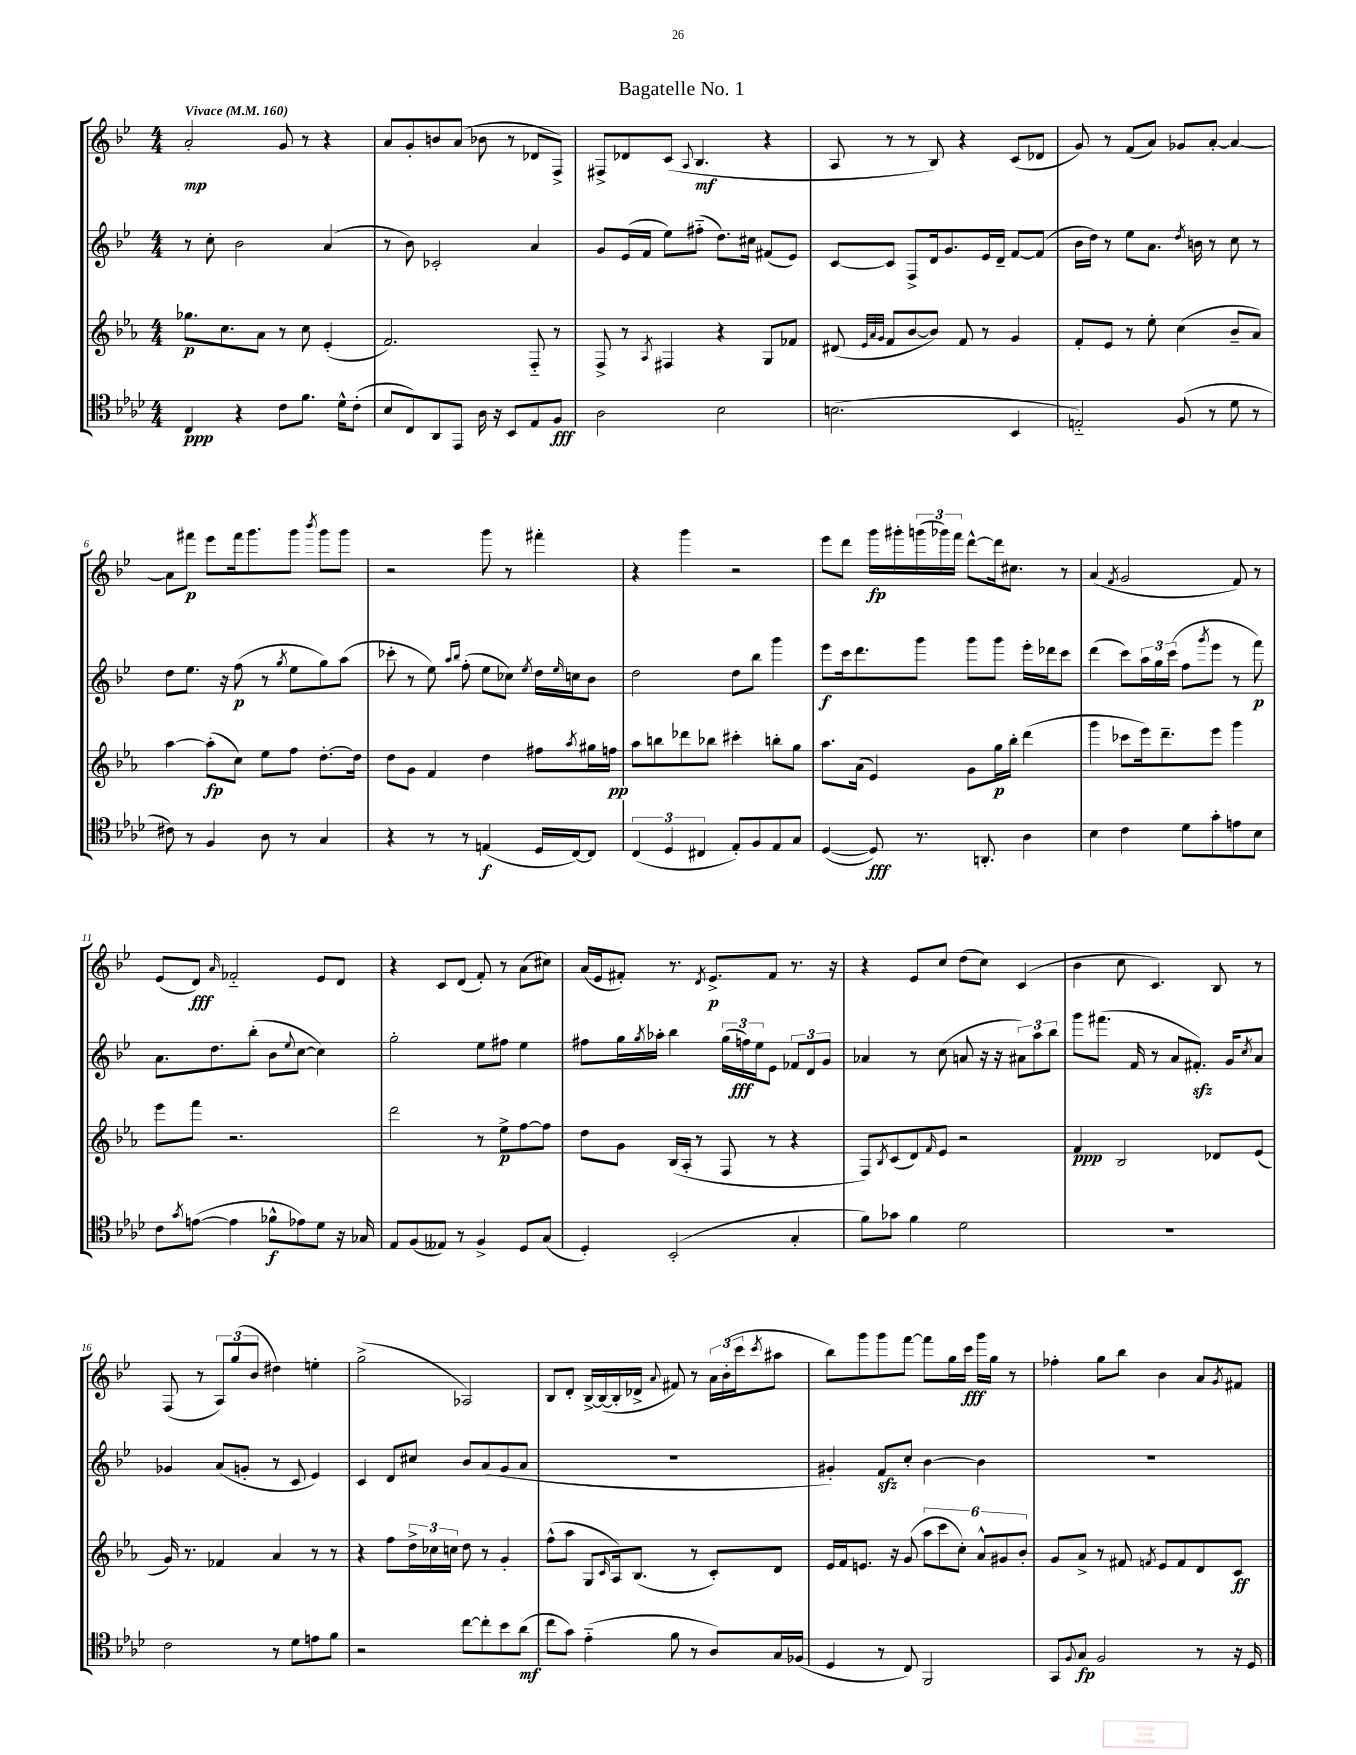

**kern	**dynam	**kern	**dynam	**kern	**dynam	**kern	**dynam
*part4	*part4	*part3	*part3	*part2	*part2	*part1	*part1
*staff4	*staff4	*staff3	*staff3	*staff2	*staff2	*staff1	*staff1
*clefC4	*	*clefG2	*	*clefG2	*	*clefG2	*
*k[b-e-a-d-]	*	*k[b-e-a-]	*	*k[b-e-]	*	*k[b-e-]	*
*M4/4	*	*M4/4	*	*M4/4	*	*M4/4	*
*MM160	*	*MM160	*	*MM160	*	*MM160	*
=1	=1	=1	=1	=1	=1	=1	=1
!	!	!	!	!	!	!LO:TX:a:B:t=Vivace	!
4C/	ppp	8.gg-X\L	p	8r	.	2a'/	mp
.	.	.	.	8cc'\	.	.	.
.	.	8.cc\	.	.	.	.	.
4r	.	.	.	2b-\	.	.	.
.	.	8a-\J	.	.	.	.	.
8c\L	.	8r	.	.	.	8g/	.
8.f\J	.	8cc\	.	.	.	8r	.
.	.	(4e-'/	.	(4a/	.	4r	.
16d-^^\KL	.	.	.	.	.	.	.
(8c'\J	.	.	.	.	.	.	.
=2	=2	=2	=2	=2	=2	=2	=2
8B-/L	.	2.f/)	.	8r	.	8a/L	.
8C/)	.	.	.	8b-\)	.	8g'/	.
8AA-/	.	.	.	2c-X'/	.	8bn/	.
8EE-/J	.	.	.	.	.	(8a/J	.
16A-\	.	.	.	.	.	8b-X\	.
16r	.	.	.	.	.	.	.
8BB-/L	.	.	.	.	.	8r	.
8E-/	.	8F/	.	4a/	.	8d-X/L	.
8F/J	fff	8r	.	.	.	8F^/J)	.
=3	=3	=3	=3	=3	=3	=3	=3
2A-\	.	8F^/	.	8g/L	.	8F#X^/L	.
.	.	8r	.	(16e-/L	.	8d-X/	.
.	.	.	.	16f/JJ	.	.	.
.	.	8qA-/	.	.	.	.	.
.	.	4F#X/	.	8ee-\L)	.	(8c/J	.
.	.	.	.	.	.	8qqA/	.
.	.	.	.	(8ff#X\J	.	4.B-/	mf
2B-\	.	4r	.	8.dd\L)	.	.	.
.	.	.	.	16cc#X\Jk	.	.	.
.	.	8G/L	.	(8f#X/L	.	4r	.
.	.	8f-X/J	.	8e-/J)	.	.	.
=4	=4	=4	=4	=4	=4	=4	=4
(2.Bn\	.	(8d#X/	.	[8c/L	.	8A/	.
.	.	32qqe-/LLL	.	.	.	.	.
.	.	32qqa-/	.	.	.	.	.
.	.	32qqg/JJJ	.	.	.	.	.
.	.	8f/L	.	8c/J]	.	8r	.
.	.	[8b-/	.	8F^/L	.	8r	.
.	.	8b-/J])	.	16d/k	.	8B-/)	.
.	.	.	.	8.g/	.	.	.
.	.	8f/	.	.	.	4r	.
.	.	8r	.	16e-/L	.	.	.
.	.	.	.	16d~/JJ	.	.	.
4BB-/	.	4g/	.	[8f/L	.	(8c/L	.
.	.	.	.	(8f/J]	.	8d-X/J	.
=5	=5	=5	=5	=5	=5	=5	=5
2En/)	.	8f'/L	.	16b-\LL	.	8g/)	.
.	.	.	.	16dd\JJ)	.	.	.
.	.	8e-/J	.	8r	.	8r	.
.	.	8r	.	8ee-\L	.	(8f/L	.
.	.	8ee-'\	.	8.a\J	.	8a/J)	.
(8F/	.	(4cc\	.	.	.	8g-X/L	.
.	.	.	.	8qdd/	.	.	.
.	.	.	.	16bn\	.	.	.
8r	.	.	.	8r	.	[8a'/J	.
8d-\	.	8b-~/L	.	8cc\	.	4a/_	.
8r	.	8a-/J)	.	8r	.	.	.
!!LO:LB:g=z
=6	=6	=6	=6	=6	=6	=6	=6
8c#X\)	.	[4aa-\	.	8dd\L	.	8a\L]	.
8r	.	.	.	8.ee-\J	.	8fff#X\J	p
4F/	.	(8aa-'\L]	fp	.	.	8eee-\L	.
.	.	.	.	16r	.	.	.
.	.	8cc\J)	.	(8ff\	p	16fff#\k	.
.	.	.	.	.	.	8.ggg\	.
8A-\	.	8ee-\L	.	8r	.	.	.
.	.	.	.	8qgg/	.	.	.
8r	.	8ff\J	.	8ee-\L	.	8ggg\J	.
.	.	.	.	.	.	8qbbb-/	.
4G/	.	[8.dd'\L	.	8gg\)	.	8ggg\L	.
.	.	.	.	(8aa\J	.	8ggg\J	.
.	.	16dd\Jk]	.	.	.	.	.
=7	=7	=7	=7	=7	=7	=7	=7
4r	.	8dd\L	.	8ccc-X'\	.	2r	.
.	.	8g\J	.	8r	.	.	.
8r	.	4f/	.	8ee-\)	.	.	.
.	.	.	.	16qqaa/LL	.	.	.
.	.	.	.	16qqbb-/JJ	.	.	.
8r	.	.	.	(8ff'\	.	.	.
(4En/	f	4dd\	.	8ee-\L	.	8ggg\	.
.	.	.	.	8cc-X\J)	.	8r	.
.	.	.	.	8qee-/	.	.	.
16D-/LL	.	8ff#X\L	.	16dd\LL	.	4fff#X'\	.
.	.	.	.	16qqee-/	.	.	.
[16C/J)	.	.	.	16ccn\J	.	.	.
.	.	8qaa-/	.	.	.	.	.
8C/J]	.	16gg#X\L	.	8b-\J	.	.	.
.	.	16ffn\JJ	pp	.	.	.	.
=8	=8	=8	=8	=8	=8	=8	=8
(6C/	.	8aa-\L	.	2dd\	.	4r	.
.	.	8bbn\	.	.	.	.	.
6D-/	.	.	.	.	.	.	.
.	.	8ddd-X\	.	.	.	4ggg\	.
6C#X/	.	.	.	.	.	.	.
.	.	8bb-X\J	.	.	.	.	.
8E-'/L)	.	4ccc#X'\	.	8dd\L	.	2r	.
8F/	.	.	.	8bb-\J	.	.	.
8E-/	.	8bbn'\L	.	4ggg\	.	.	.
8G/J	.	8gg\J	.	.	.	.	.
=9	=9	=9	=9	=9	=9	=9	=9
([4D-/	.	8.aa-\L	.	8eee-\L	f	8eee-\L	.
.	.	.	.	16ccc\k	.	8ddd\J	.
.	.	(16a-\Jk	.	8.ddd\	.	.	.
8D-/])	fff	4e-/)	.	.	.	16ggg\LL	fp
.	.	.	.	.	.	16ggg#X'\	.
8.r	.	.	.	8ggg\J	.	(24gggn\	.
.	.	.	.	.	.	24ggg-X\)	.
.	.	.	.	.	.	24fff\JJ	.
.	.	8g\L	.	8ggg\L	.	[8ddd^^\L	.
8.AAn'/	.	.	.	.	.	.	.
.	.	16gg\L	p	8ggg\J	.	16ddd\k]	.
.	.	16bb-'\JJ	.	.	.	8.cc#X\J	.
4A-\	.	(4ddd\	.	16eee-'\LL	.	.	.
.	.	.	.	16ddd-X\J	.	.	.
.	.	.	.	8ccc\J	.	8r	.
=10	=10	=10	=10	=10	=10	=10	=10
4B-\	.	4ggg\	.	(4ddd\	.	(4a/	.
.	.	.	.	.	.	8qf/	.
4c\	.	8ccc-X\L	.	8ccc\L)	.	2g/	.
.	.	16eee-\k)	.	24aa\L	.	.	.
.	.	.	.	24gg\	.	.	.
.	.	8.ddd~\	.	.	.	.	.
.	.	.	.	(24ccc\JJ	.	.	.
8d-\L	.	.	.	8ff\L	.	.	.
.	.	.	.	8qggg/	.	.	.
8g'\	.	8eee-\J	.	8eee-\J	.	.	.
8en\	.	4ggg\	.	8r	.	8f/)	.
8B-\J	.	.	.	8fff\)	p	8r	.
!!LO:LB:g=z
=11	=11	=11	=11	=11	=11	=11	=11
8c\L	.	8eee-\L	.	8.a\L	.	(8e-/L	.
8qg/	.	.	.	.	.	.	.
([8en\J	.	8fff\J	.	.	.	8d/J)	fff
.	.	.	.	8.dd\	.	.	.
.	.	.	.	.	.	16qqa/	.
4e\]	.	2.r	.	.	.	2f-X/	.
.	.	.	.	(8bb-'\J	.	.	.
8f-X^^\L	f	.	.	8b-\L	.	.	.
.	.	.	.	8qqee-/	.	.	.
8e-X\)	.	.	.	[8cc\J	.	.	.
8d-\J	.	.	.	4cc\])	.	8e-/L	.
16r	.	.	.	.	.	8d/J	.
16G-X/	.	.	.	.	.	.	.
=12	=12	=12	=12	=12	=12	=12	=12
8E-/L	.	2ddd\	.	2gg'\	.	4r	.
(8F/	.	.	.	.	.	.	.
8E--X/J)	.	.	.	.	.	8c/L	.
8r	.	.	.	.	.	(8d/J	.
4F^/	.	8r	.	8ee-\L	.	8f'/)	.
.	.	8ee-^\L	p	8ff#X\J	.	8r	.
8D-/L	.	[8ff\	.	4ee-\	.	(8a\L	.
(8G/J	.	8ff\J]	.	.	.	8cc#X\J)	.
=13	=13	=13	=13	=13	=13	=13	=13
4D-'/)	.	8dd\L	.	8ff#X\L	.	(16a/LL	.
.	.	.	.	.	.	16e-/J	.
.	.	8g\J	.	16gg\L	.	8f#X'/J)	.
.	.	.	.	8qgg/	.	.	.
.	.	.	.	16aa-X'\JJ	.	.	.
(2BB-'/	.	(16B-/LL	.	4bb-\	.	8.r	.
.	.	16A-'/JJ	.	.	.	.	.
.	.	8r	.	.	.	.	.
.	.	.	.	.	.	8qd/	.
.	.	.	.	.	.	8.e-^/L	p
.	.	8F/	.	(24gg\LL	.	.	.
.	.	.	.	24ffn\)	fff	.	.
.	.	.	.	24ee-\J	.	.	.
.	.	8r	.	8e-\J	.	8f#/J	.
4G'/	.	4r	.	12f-X/L	.	8.r	.
.	.	.	.	12d/	.	.	.
.	.	.	.	12g/J	.	.	.
.	.	.	.	.	.	16r	.
=14	=14	=14	=14	=14	=14	=14	=14
8f\L)	.	8F/L)	.	4a-X/	.	4r	.
.	.	8qB-/	.	.	.	.	.
8g-X\J	.	(8c/	.	.	.	.	.
4f\	.	8d/)	.	8r	.	8e-/L	.
.	.	16qqf/	.	.	.	.	.
.	.	8e-/J	.	(8cc\	.	8cc/J	.
2d-\	.	2r	.	8an/	.	(8dd\L	.
.	.	.	.	16r	.	8cc\J)	.
.	.	.	.	16r	.	.	.
.	.	.	.	12a#X\L)	.	(4c/	.
.	.	.	.	12aa\	.	.	.
.	.	.	.	12bb-\J	.	.	.
=15	=15	=15	=15	=15	=15	=15	=15
1r	.	4f/	ppp	8ggg\L	.	4b-\	.
.	.	.	.	(8.fff#X\J	.	.	.
.	.	2B-/	.	.	.	8cc\	.
.	.	.	.	16f/	.	.	.
.	.	.	.	8r	.	4.c/)	.
.	.	.	.	8a/L	.	.	.
.	.	.	.	8.f#Xzz'/J)	.	.	.
.	.	8d-X/L	.	.	.	8B-/	.
.	.	.	.	16g/KL	.	.	.
.	.	.	.	8qcc/	.	.	.
.	.	(8e-/J	.	8a/J	.	8r	.
!!LO:LB:g=z
=16	=16	=16	=16	=16	=16	=16	=16
2c\	.	16g/)	.	4g-X/	.	(8F/	.
.	.	8.r	.	.	.	.	.
.	.	.	.	.	.	8r	.
.	.	4f-X/	.	(8a/L	.	12A/L)	.
.	.	.	.	.	.	(12gg/	.
.	.	.	.	8gn'/J	.	.	.
.	.	.	.	.	.	12b-/J	.
8r	.	4a-/	.	8r	.	4dd#X\)	.
8d-\L	.	.	.	8c/	.	.	.
8en\	.	8r	.	4e-/)	.	4een'\	.
8f\J	.	8r	.	.	.	.	.
=17	=17	=17	=17	=17	=17	=17	=17
2r	.	4r	.	4c/	.	(2gg^\	.
.	.	8ff\L	.	8d/L	.	.	.
.	.	24dd^\L	.	8cc#X/J	.	.	.
.	.	24cc-X\	.	.	.	.	.
.	.	24ccn\JJ	.	.	.	.	.
[8cc\L	.	8dd\	.	8b-/L	.	2A-X/)	.
8cc'\]	.	8r	.	(8a/	.	.	.
8b-\	.	4g'/	.	8g/	.	.	.
(8a-\J	mf	.	.	8a/J	.	.	.
=18	=18	=18	=18	=18	=18	=18	=18
8cc\L	.	(8ff^^\L	.	1r	.	8B-/L	.
8g\J)	.	8aa-\J	.	.	.	8d'/J	.
(4e-\	.	8G/L	.	.	.	[16B-^/LL	.
.	.	.	.	.	.	(16B-/_	.
.	.	16qqc/	.	.	.	.	.
.	.	16A-/k)	.	.	.	16B-'/]	.
.	.	(8.B-/J	.	.	.	16d-X^/JJ	.
.	.	.	.	.	.	8qqa/	.
8f\	.	.	.	.	.	8f#X/)	.
8r	.	8r	.	.	.	8r	.
8A-/L)	.	8c'/L)	.	.	.	24a\LL	.
.	.	.	.	.	.	(24b-'\	.
.	.	.	.	.	.	24ccc\J	.
.	.	.	.	.	.	8qccc/	.
16G/L	.	8d/J	.	.	.	8aa#X\J	.
(16F-X/JJ	.	.	.	.	.	.	.
=19	=19	=19	=19	=19	=19	=19	=19
4D-/	.	16e-/LL	.	4g#X'/)	.	8bb-\L)	.
.	.	16f/J	.	.	.	.	.
.	.	8.en/J	.	.	.	8ggg\	.
8r	.	.	.	8fzz/L	.	8ggg\	.
.	.	16r	.	.	.	.	.
8C/)	.	(8g/	.	8cc'/J	.	[8fff\J	.
2FF/	.	12aa-\L	.	[4b-\	.	8fff\L]	.
.	.	12ccc\	.	.	.	.	.
.	.	.	.	.	.	16gg\L	.
.	.	12cc'\J)	.	.	.	.	.
.	.	.	.	.	.	16ccc\JJ	fff
.	.	12a-^^/L	.	4b-\]	.	16ggg\LL	.
.	.	.	.	.	.	16gg\JJ	.
.	.	12g#X/	.	.	.	.	.
.	.	.	.	.	.	8r	.
.	.	12b-'/J	.	.	.	.	.
=20	=20	=20	=20	=20	=20	=20	=20
8GG/L	.	8g/L	.	1r	.	4ff-X'\	.
8qqF/	.	.	.	.	.	.	.
8G/J	fp	8a-^/J	.	.	.	.	.
2F/	.	8r	.	.	.	8gg\L	.
.	.	8f#X/	.	.	.	8bb-\J	.
.	.	8qfn/	.	.	.	.	.
.	.	8e-/L	.	.	.	4b-\	.
.	.	8f/	.	.	.	.	.
8r	.	8d/	.	.	.	8a/L	.
.	.	.	.	.	.	8qg/	.
16r	.	8c/J	ff	.	.	8f#X/J	.
16D-/	.	.	.	.	.	.	.
==	==	==	==	==	==	==	==
*-	*-	*-	*-	*-	*-	*-	*-
